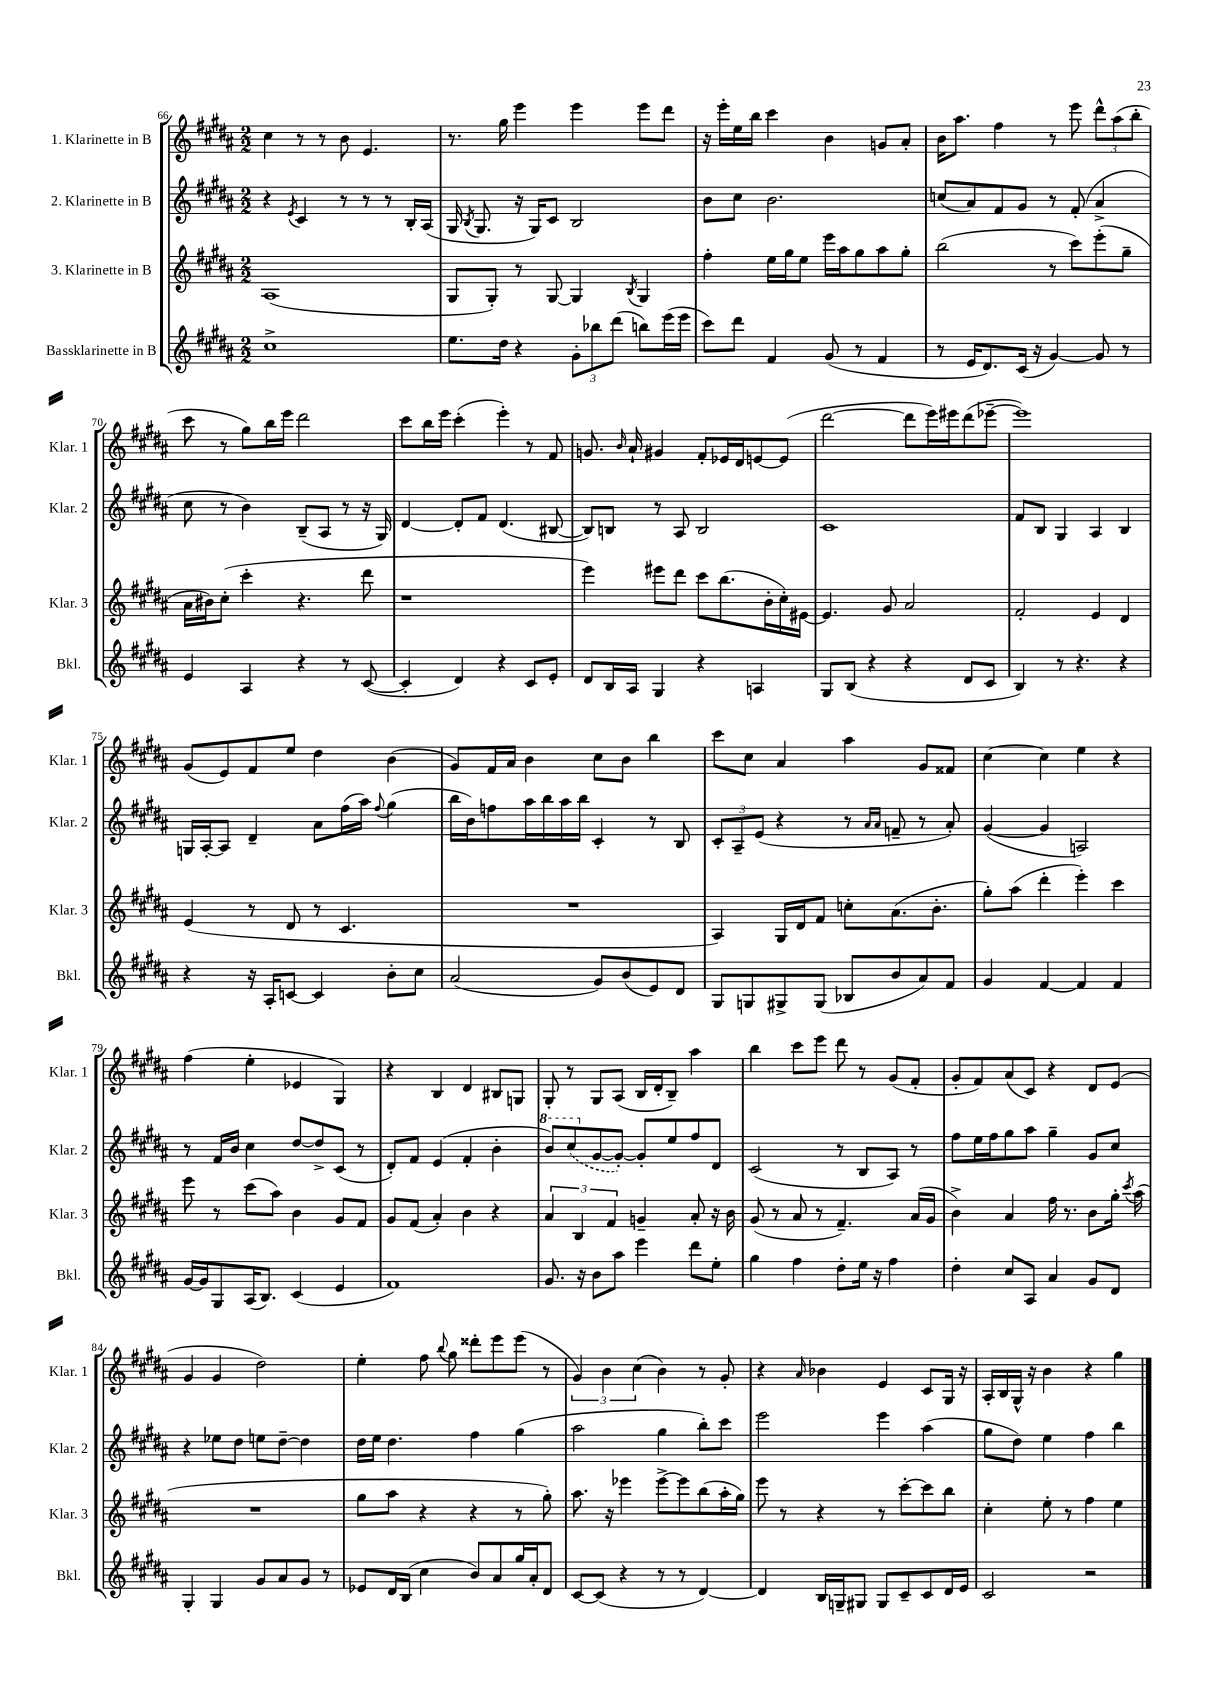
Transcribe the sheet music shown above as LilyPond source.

<<
\new StaffGroup <<
\new Staff = "s0" \with { instrumentName = "1. Klarinette in B" shortInstrumentName = "Klar. 1" } {
    \clef treble \key b \major \numericTimeSignature \time 2/2
    \autoBeamOff cis''4 r8 r8 b'8 e'4. |
    r8. gis''16 e'''4 e'''4 e'''8[ dis'''8] |
    r16 e'''16[-. e''16 b''16] cis'''4 b'4 g'8[ ais'8]-. |
    b'16[ ais''8.] fis''4 r8 e'''8 \tuplet 3/2 { dis'''8[-^ ais''8( b''8]-. } |
    cis'''8 r8 gis''8[) b''16 e'''16] dis'''2 |
    cis'''8[ b''16 e'''16] cis'''4-.( e'''4-.) r8 fis'8 |
    g'8. \grace { b'16 } ais'16-! gis'4 fis'8[-. ees'16 dis'16 e'8~ e'8]( |
    dis'''2~ dis'''8[ e'''16) eis'''16 dis'''8( ees'''8]~-- |
    ees'''1) |
    gis'8[( e'8) fis'8 e''8] dis''4 b'4( |
    gis'8[) fis'16 ais'16] b'4 cis''8[ b'8] b''4 |
    cis'''8[ cis''8] ais'4 ais''4 gis'8[ fisis'8] |
    cis''4~ cis''4 e''4 r4 |
    fis''4( e''4-. ees'4 gis4) |
    r4 b4 dis'4 bis8[ g8] |
    gis8-. r8 gis8[ ais8]( b16[ dis'16-. b8]--) ais''4 |
    b''4 cis'''8[ e'''8] dis'''8 r8 gis'8[( fis'8]-. |
    gis'8[-. fis'8) ais'8( cis'8]) r4 dis'8[ e'8]( |
    gis'4 gis'4 dis''2) |
    e''4-. fis''8 \appoggiatura { b''8 } gis''8 disis'''8[-. e'''8 e'''8]( r8 |
    \tuplet 3/2 { gis'4) b'4 cis''4( } b'4) r8 gis'8-. |
    r4 \grace { ais'16 } bes'4 e'4 cis'8[ gis16] r16 |
    ais16[-. b16 gis16]-^ r16 b'4 r4 gis''4 \bar "|." |
}
\new Staff = "s1" \with { instrumentName = "2. Klarinette in B" shortInstrumentName = "Klar. 2" } {
    \clef treble \key b \major \numericTimeSignature \time 2/2
    \autoBeamOff r4 \acciaccatura { e'8 } cis'4 r8 r8 r8 b16[-. ais16]( |
    gis16 \acciaccatura { b8 } gis8. r16 gis16[) cis'8] b2 |
    b'8[ cis''8] b'2. |
    c''8[( ais'8) fis'8 gis'8] r8 fis'8-.( ais'4-> |
    cis''8 r8 b'4) b8[--( ais8] r8 r16 gis16) |
    dis'4~ dis'8[-. fis'8] dis'4.( bis8~ |
    bis8[) b8] r8 ais8 b2 |
    cis'1 |
    fis'8[ b8] gis4 ais4 b4 |
    g16[ ais16~-. ais8] dis'4-- ais'8[ fis''16( ais''16]) \appoggiatura { fis''8 } gis''4( |
    b''16[ b'16) f''8 ais''16 b''16 ais''16 b''16] cis'4-. r8 b8 |
    \tuplet 3/2 { cis'8[-. ais8-- e'8]( } r4 r8 \grace { ais'16[ ais'16] } f'8-- r8 ais'8-.) |
    gis'4~( gis'4 a2) |
    r8 fis'16[ b'16] cis''4 dis''8[~ dis''8-> cis'8]( r8 |
    dis'8[-.) fis'8] e'4( fis'4-. b'4-. |
    \ottava #1 b''8[) \once \slurDashed cis'''8( \ottava #0 gis'8~ gis'8]~-.) gis'8[-. e''8 fis''8 dis'8] |
    cis'2( r8 b8[ ais8]) r8 |
    fis''8[ e''16 fis''16 gis''8 ais''8] gis''4-- gis'8[ cis''8] |
    r4 ees''8[ dis''8] e''8[ dis''8]~-- dis''4 |
    dis''16[ e''16] dis''4. fis''4 gis''4( |
    ais''2 gis''4 b''8[-.) cis'''8] |
    e'''2 e'''4 ais''4( |
    gis''8[ dis''8]) e''4 fis''4 b''4 \bar "|." |
}
\new Staff = "s2" \with { instrumentName = "3. Klarinette in B" shortInstrumentName = "Klar. 3" } {
    \clef treble \key b \major \numericTimeSignature \time 2/2
    \autoBeamOff ais1( |
    gis8[ gis8]-.) r8 gis8~ gis4 \acciaccatura { b8 } gis4 |
    fis''4-. e''16[ gis''16 e''8] e'''16[ ais''16 gis''8 ais''8 gis''8]-. |
    b''2( r8 cis'''8[) e'''8-.( gis''8]-- |
    ais'16[ bis'16) cis''8]-.( cis'''4-. r4. dis'''8 |
    r1 |
    e'''4) eis'''8[ dis'''8] cis'''8[ b''8.( b'16-. cis''16-.) eis'16]~ |
    eis'4. gis'8 ais'2 |
    fis'2-. e'4 dis'4 |
    e'4( r8 dis'8 r8 cis'4. |
    R1 |
    ais4) gis16[ dis'16 fis'8] c''8[-. ais'8.( b'8.]-. |
    gis''8[-.) ais''8]( dis'''4-. e'''4-.) cis'''4 |
    e'''8 r8 cis'''8[( ais''8]) b'4 gis'8[ fis'8] |
    gis'8[ fis'8]( ais'4-.) b'4 r4 |
    \tuplet 3/2 { ais'4 b4 fis'4 } g'4-- ais'8-. r16 b'16 |
    gis'8( r8 ais'8 r8 fis'4.--) ais'16[( gis'16] |
    b'4->) ais'4 fis''16 r8. b'8[ gis''16]-. \acciaccatura { cis'''8 } ais''16( |
    R1 |
    gis''8[ ais''8] r4 r4 r8 gis''8-.) |
    ais''8. r16 ees'''4 ees'''8[~-> ees'''8 b''8( ais''16-. gis''16]) |
    e'''8 r8 r4 r8 cis'''8[~-. cis'''8 b''8] |
    cis''4-. e''8-. r8 fis''4 e''4 \bar "|." |
}
\new Staff = "s3" \with { instrumentName = "Bassklarinette in B" shortInstrumentName = "Bkl." } {
    \clef treble \key b \major \numericTimeSignature \time 2/2
    \autoBeamOff cis''1-> |
    e''8.[ dis''16] r4 \tuplet 3/2 { gis'8[-. bes''8 dis'''8]( } b''8[) e'''16( e'''16] |
    cis'''8[) dis'''8] fis'4 gis'8( r8 fis'4 |
    r8 e'16[ dis'8.) cis'16]( r16 gis'4~) gis'8 r8 |
    e'4 ais4 r4 r8 cis'8~( |
    cis'4-. dis'4) r4 cis'8[ e'8]-. |
    dis'8[ b16 ais16] gis4 r4 a4 |
    gis8[ b8]( r4 r4 dis'8[ cis'8] |
    b4) r8 r4. r4 |
    r4 r16 ais16[-. c'8]~ c'4 b'8[-. cis''8] |
    ais'2( gis'8[) b'8( e'8) dis'8] |
    gis8[ g8 gis8-> gis8]( bes8[ b'8 ais'8) fis'8] |
    gis'4 fis'4~ fis'4 fis'4 |
    gis'16[~ gis'16 gis8 ais16( b8.]) cis'4( e'4 |
    fis'1) |
    gis'8. r16 b'8[ ais''8] e'''4 dis'''8[ e''8]-. |
    gis''4 fis''4 dis''8[-. e''16] r16 fis''4 |
    dis''4-. cis''8[ ais8] ais'4 gis'8[ dis'8] |
    gis4-. gis4 gis'8[ ais'8 gis'8] r8 |
    ees'8[ dis'16 b16]( cis''4 b'8[) ais'8 gis''16 ais'16-. dis'8] |
    cis'8[~ cis'8]( r4 r8 r8 dis'4~) |
    dis'4 b16[ g16-- gis8] gis8[ cis'8-- cis'8 dis'16 e'16] |
    cis'2 r2 \bar "|." |
}
>>
>>
\layout { \context { \Score currentBarNumber = #66 } }
